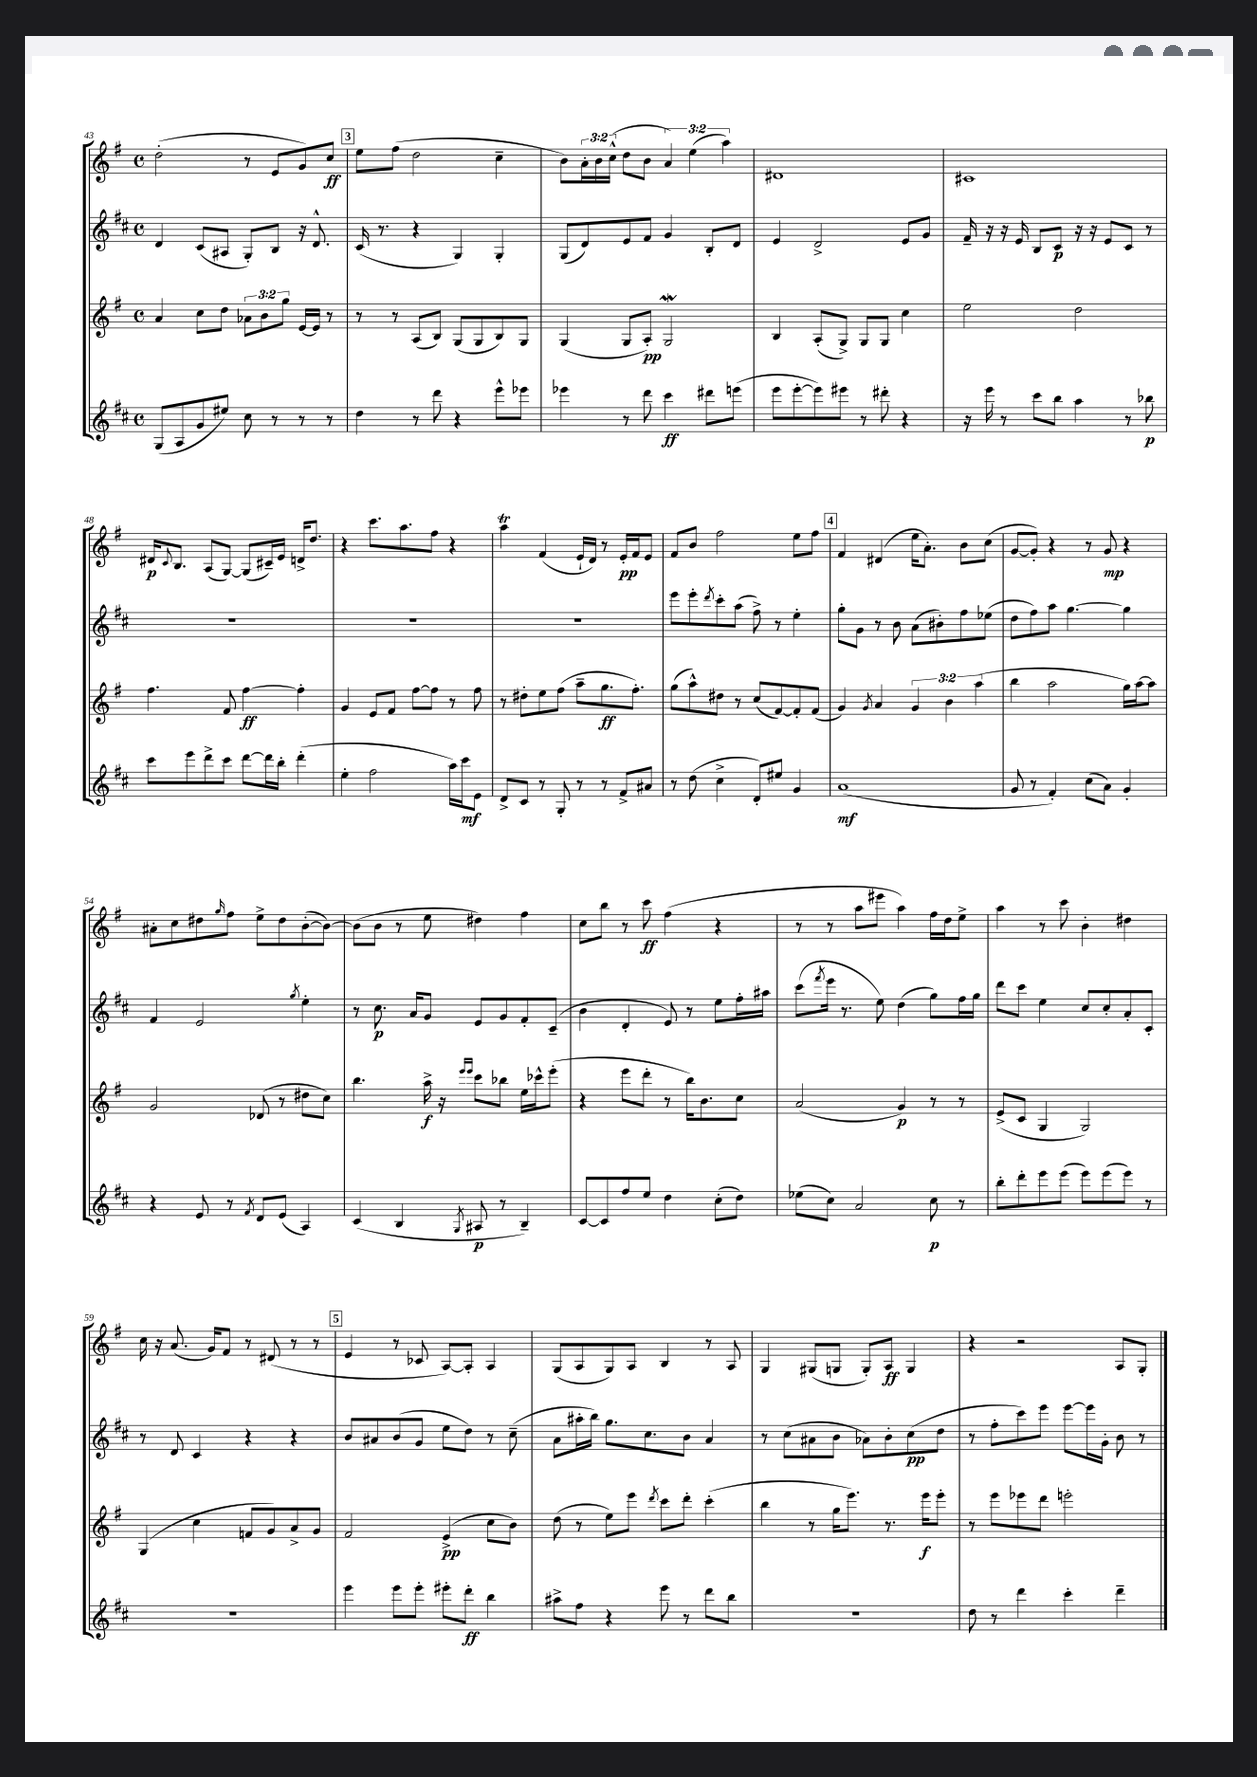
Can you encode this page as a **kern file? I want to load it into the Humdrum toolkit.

**kern	**kern	**kern	**kern
*staff4	*staff3	*staff2	*staff1
*clefG2	*clefG2	*clefG2	*clefG2
*k[f#c#]	*k[f#]	*k[f#c#]	*k[f#]
*M4/4	*M4/4	*M4/4	*M4/4
*met(c)	*met(c)	*met(c)	*met(c)
(8G	4a	4d	(2dd'
8A	.	.	.
8g	8cc	(8c#	.
8ee#)	8dd	8A#	.
8cc#	12a-	8G')	8r
.	12b	.	.
8r	.	8B	8e
.	12gg	.	.
8r	[16e	16r	8g)
.	16e]	8.d^^	.
8r	8r	.	8cc
=	=	=	=
4dd	8r	(16c#	8ee
.	.	8.r	.
.	8r	.	(8ff#
8r	(8A	4r	2dd
8ddd	8B)	.	.
4r	(8G	4G)	.
.	8G	.	.
8eee^^	8B)	4G'	4cc~
8eee-	8G	.	.
=	=	=	=
4eee-	(4G	(8G	8b)
.	.	8d)	24a'
.	.	.	24b
.	.	.	(24cc^^
8r	8G	8e	8dd
8ddd	8A')	8f#	8b
4ccc#	2G	4g	6a)
.	.	.	(6ee
8ddd#	.	8B'	.
.	.	.	6aa)
(8eee	.	8d	.
=	=	=	=
8eee	4B	4e	1d#
[8eee'	.	.	.
8eee])	(8A'	2d^	.
8eee#	8G^)	.	.
8r	8G	.	.
8ddd#'	8G	.	.
4r	4cc	8e	.
.	.	8g	.
=	=	=	=
16r	2ee	16f#~	1c#
16eee	.	16r	.
8r	.	16r	.
.	.	16e	.
8ccc#	.	8B	.
8bb	.	8c#	.
4aa	2dd	16r	.
.	.	16r	.
.	.	8e	.
8r	.	8c#	.
8bb-	.	8r	.
=	=	=	=
8ccc#	4.ff#	1r	16d#
.	.	.	8qqc
.	.	.	8.B
8eee	.	.	.
8ddd^	.	.	(8A
8ccc#	8f#	.	[8G)
[8ddd	[4ff#	.	(8G]
16ddd]	.	.	16c#~)
16bb'	.	.	16e
(4ddd'	4ff#']	.	16d^
.	.	.	8.dd
=	=	=	=
4ee'	4g	1r	4r
2ff#	8e	.	8.ccc
.	8f#	.	.
.	.	.	8.aa
.	[8ff#	.	.
.	8ff#]	.	8ff#
16aa)	8r	.	4r
16ccc#	.	.	.
8e	8ff#	.	.
=	=	=	=
8d^	8r	1r	4aa
8c#	8dd#'	.	.
8r	8ee	.	(4f#
8G'	(8ff#	.	.
8r	8aa~	.	16e`
.	.	.	16d)
8r	8.gg	.	8r
8f#^	.	.	16e'
.	8.ff#')	.	16f#
8a#	.	.	8e
=	=	=	=
8r	(8gg	8eee	8f#
(8dd	8aa^^)	8eee'	8b
.	.	8qddd	.
4cc#^	8dd#	8ccc#'	2ff#
.	8r	(8aa	.
8d')	(8cc	8ff#^)	.
8ee#	[8f#)	8r	.
4g	8f#']	4ee'	8ee
.	(8f#	.	8ff#
=	=	=	=
(1a	4g)	8gg'	4f#
.	.	8g	.
.	8qg	.	.
.	4a	8r	(4d#
.	.	8b	.
.	6g	(8a	16ee
.	.	.	8.a')
.	.	8b#')	.
.	6b	.	.
.	.	8ff#	8b
.	(6aa	.	.
.	.	(8ee-	(8cc
=	=	=	=
8g	4bb	8dd	[8g
8r	.	8ff#)	8g'])
4f#')	2aa	8aa	4r
.	.	[4.gg	.
(8cc#	.	.	8r
8a)	.	.	8g
4g'	16gg)	4gg]	4r
.	[16aa	.	.
.	8aa]	.	.
=	=	=	=
4r	2g	4f#	8a#'
.	.	.	8cc
8e	.	2e	8dd#
.	.	.	16qqgg
8r	.	.	8ff#
8qf#	.	.	.
8d	(8d-	.	8ee^
(8e	8r	.	8dd#
.	.	8qgg	.
4A)	8dd#	4ee'	([8b'
.	8cc)	.	8b_)
=	=	=	=
(4c#	4.bb	8r	(8b]
.	.	8.cc#	8b
4B	.	.	8r
.	.	16a	.
.	16aa^	8g	8ee
.	16r	.	.
.	16qqeee	.	.
8qG	16qqeee	.	.
8A#	8ccc	8e	4dd#)
8r	8bb-	8g	.
4B~)	16ee	8f#'	4ff#
.	16ccc-^^	.	.
.	(8eee'	(8c#~	.
=	=	=	=
[8c#	4r	4b	8cc
8c#]	.	.	8bb
8ff#	8eee	4d'	8r
8ee	8ddd'	.	8ccc
4dd	8r	8e)	(4ff#
.	16bb)	8r	.
.	8.b	.	.
(8cc#'	.	8ee	4r
8dd)	8cc	16ff#'	.
.	.	16aa#	.
=	=	=	=
(8ee-	(2a	(8ccc#	8r
.	.	8qfff#	.
8cc#)	.	16eee	8r
.	.	8.r	.
2a	.	.	8aa
.	.	8ee)	8eee#
.	4g)	(4dd	4aa)
8cc#	8r	8gg)	16ff#
.	.	.	16dd
8r	8r	16ff#	8ee^
.	.	16gg	.
=	=	=	=
8bb'	(8e^	8ddd	4aa
8ddd'	8c	8ccc#	.
8eee	4G	4ee	8r
(8eee	.	.	8ccc
8eee)	2G)	8cc#	4b'
(8eee	.	8cc#'	.
8eee)	.	8a'	4dd#
8r	.	8c#'	.
=	=	=	=
1r	(4G	8r	16cc
.	.	.	16r
.	.	8d	(8.a
.	4cc	4c#	.
.	.	.	16g)
.	.	.	8f#
.	8f	4r	8r
.	8g)	.	(8d#
.	8a^	4r	8r
.	8g	.	8r
=	=	=	=
4eee	2f#	8b	4e
.	.	8a#	.
8eee	.	(8b	8r
8eee'	.	8g	8c-
8eee#'	(4e^	8ee	[8A)
8ddd'	.	8dd)	8A']
4bb	8cc	8r	4A
.	8b)	(8cc#~	.
=	=	=	=
8aa#^	(8dd	8a	(8G
8ff#	8r	16aa#'	8A
.	.	16bb)	.
4r	8ee)	8.gg	8G)
.	8eee	.	8A
.	.	8.cc#	.
.	8qddd	.	.
8eee	8ccc	.	4B
8r	8ddd'	8b	.
8ddd	(4ccc'	4a	8r
8bb	.	.	8A
=	=	=	=
1r	4bb	8r	4G
.	.	(8cc#	.
.	8r	8a#	(8G#
.	16gg	8b	8G
.	8.eee)	.	.
.	.	8a-)	8G')
.	8.r	8b'	8A
.	.	(8cc#	4G
.	16eee	.	.
.	8eee'	8dd	.
=	=	=	=
8dd	8r	8r	4r
8r	8eee	8ff#'	.
4ddd	8eee-	8ccc#)	2r
.	8ddd	8eee	.
4ccc#'	2eee'	[8eee	.
.	.	16eee]	.
.	.	16g'	.
4ddd~	.	8b	8A
.	.	8r	8G'
==	==	==	==
*-	*-	*-	*-
